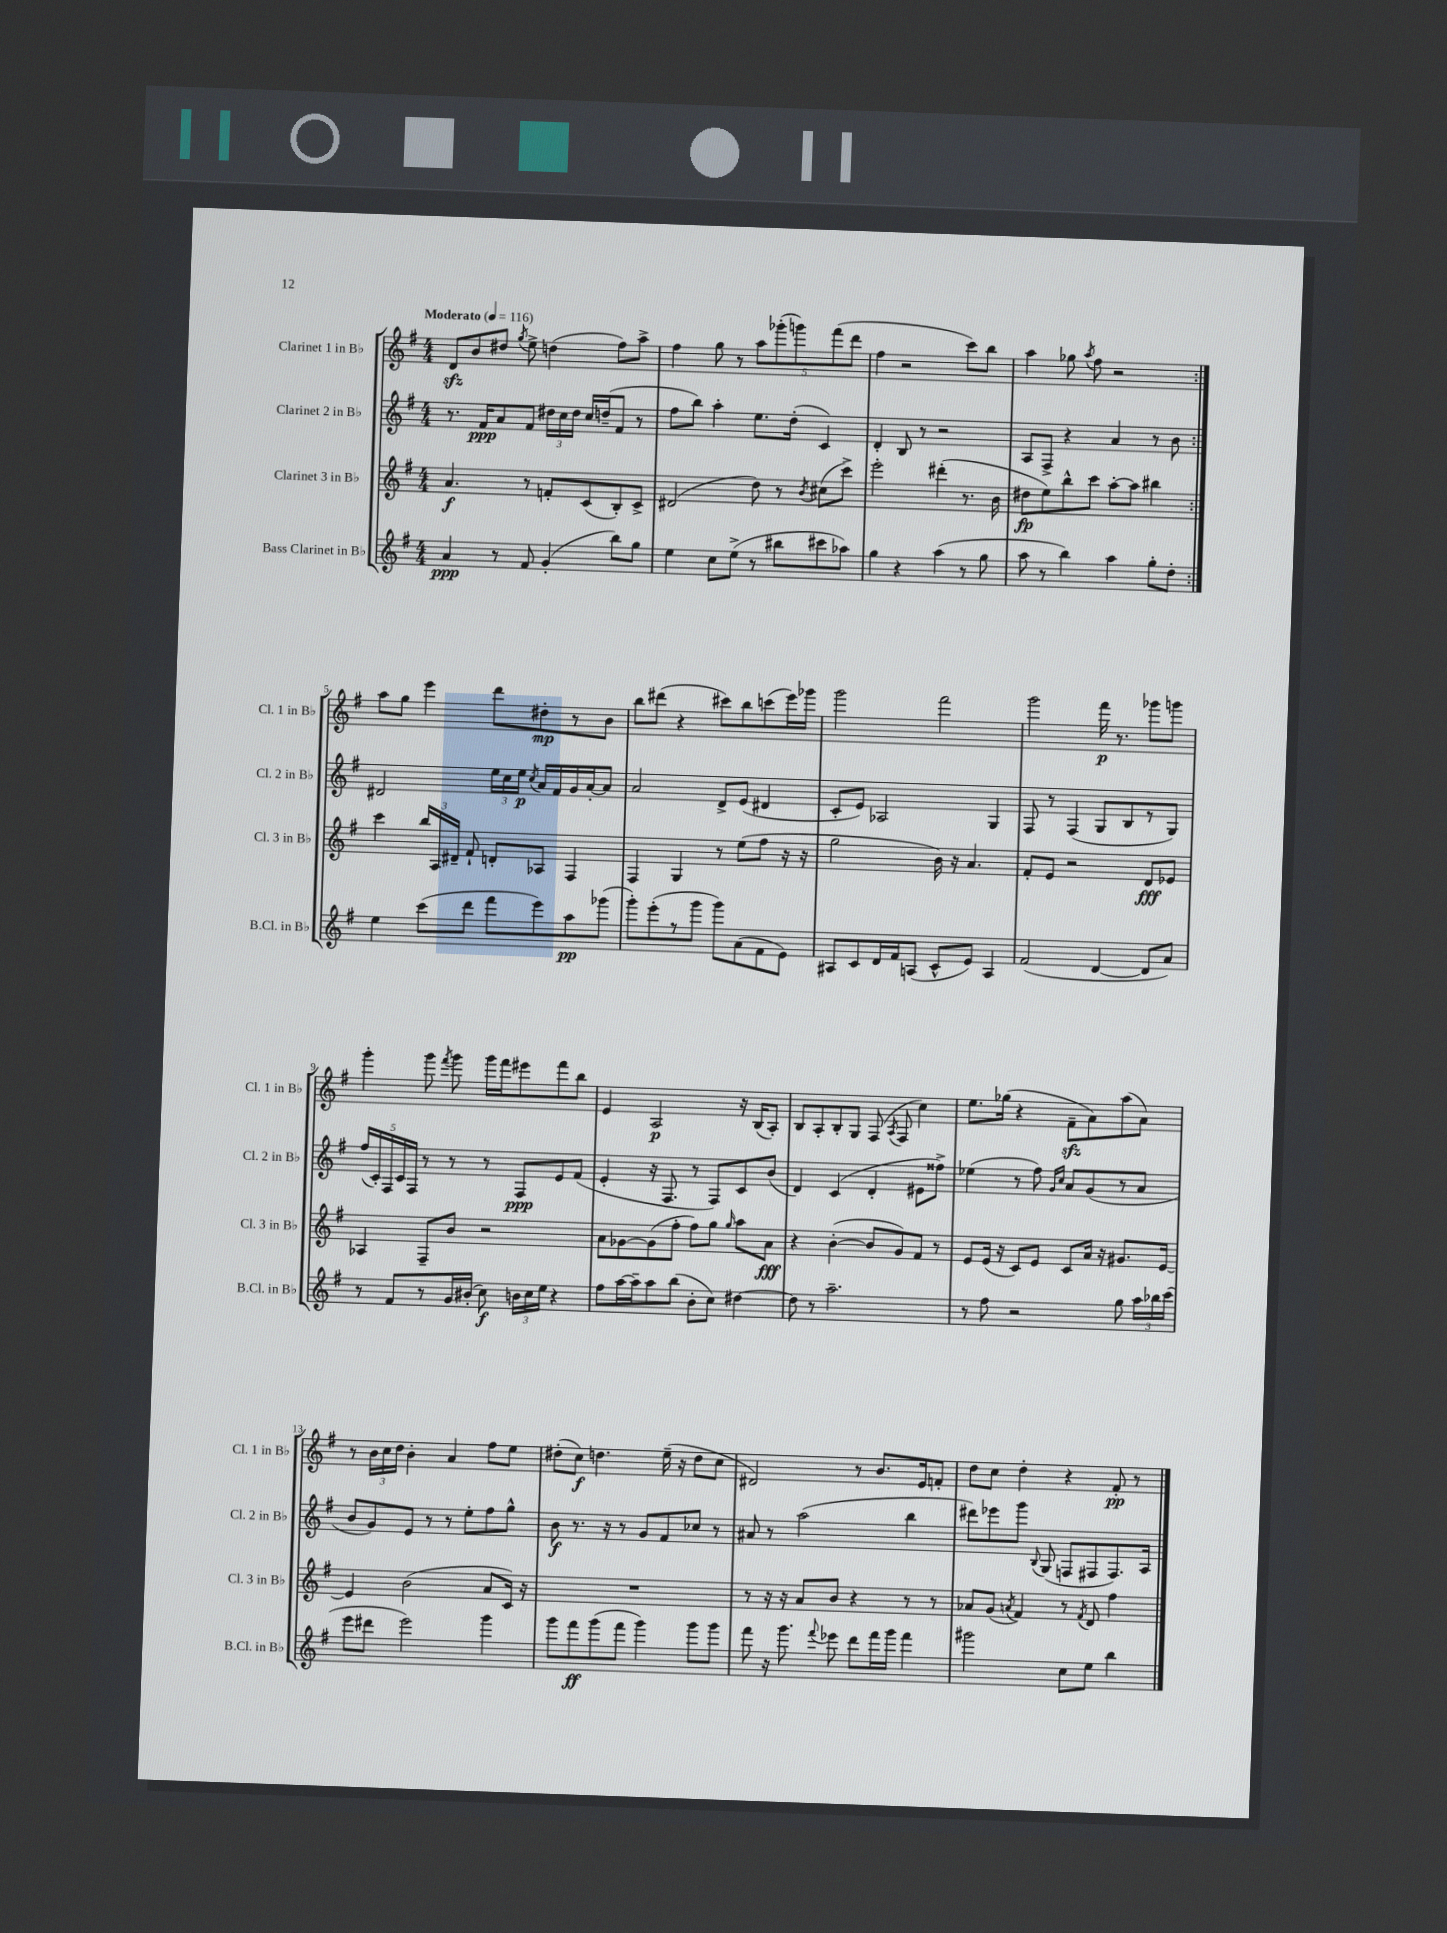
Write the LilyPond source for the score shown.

<<
\new StaffGroup <<
\new Staff = "s0" \with { instrumentName = "Clarinet 1 in Bb" shortInstrumentName = "Cl. 1 in Bb" } {
    \clef treble \key g \major \numericTimeSignature \time 4/4 \tempo "Moderato" 4 = 116
    \autoBeamOff \repeat volta 2 { d'8[\sfz b'8 dis''8] \acciaccatura { g''8 } e''8-> d''4( fis''8[) a''8]-> |
    fis''4 g''8 r8 \tuplet 5/4 { a''8[ ges'''8-.( g'''8) fis'''8( d'''8] } |
    fis''4 r2 c'''8[) b''8] |
    a''4 ges''8 \acciaccatura { a''8 } fis''8 r2 | }
    a''8[ g''8] e'''4 d'''8[ dis''8-.\mp r8 b'8] |
    b''8[ dis'''8]( r4 cis'''8[) b''8 c'''8( e'''16) ges'''16] |
    g'''2 fis'''2 |
    g'''2 fis'''16\p r8. ges'''8[ g'''8] |
    g'''4-. g'''8 \acciaccatura { fis'''8 } g'''8 g'''16[ fis'''16 eis'''8 fis'''8 b''8] |
    e'4 a2\p r16 b16[( a8]-.) |
    b8[ a8-. b8-. g8] fis8( \acciaccatura { a8 } fis8 c''4) |
    e''8.[ ges''16]( r4 fis'8[--\sfz a'8) a''8( a'8]) |
    r8 \tuplet 3/2 { b'16[ c''16 d''16] } b'4-. a'4 fis''8[ e''8] |
    dis''8[-.( c''8]\f) d''4. e''16--( r16 d''8[ c''8] |
    dis'2) r8 b'8.[ e'16 f'8]-. |
    d''8[ c''8] d''4-. r4 fis'8-.\pp r8 \bar "|." |
}
\new Staff = "s1" \with { instrumentName = "Clarinet 2 in Bb" shortInstrumentName = "Cl. 2 in Bb" } {
    \clef treble \key g \major \numericTimeSignature \time 4/4
    \autoBeamOff \repeat volta 2 { r8. fis'16[\ppp a'8 fis'8] \tuplet 3/2 { dis''16[ c''16 dis''16] } c''16[ d''16--( fis'8] r8 |
    fis''8[ b''8]) a''4-. e''8.[ d''16]-.( c'4) |
    d'4-. b8 r8 r2 |
    a8[ fis8]-> r4 a'4 r8 b'8 | }
    dis'2 \tuplet 3/2 { e''16[ c''16 e''16]\p } \acciaccatura { c''8 } a'16[ fis'16 g'16 a'16~-. a'8] |
    a'2 d'8[-> e'8]( dis'4 |
    c'8[-. e'8]) aes2 g4 |
    fis8 r8 fis4( g8[ b8 r8 g8]) |
    \tuplet 5/4 { fis''16[( c'16-.) fis16 c'16 fis16] } r8 r8 r8 fis8[\ppp e'8 fis'8]( |
    e'4-. r16 fis8. r8 fis8[) c'8 b'8]( |
    d'4) c'4( d'4-. eis'8[ fisis''8]->) |
    ees''4( r8 fis''8) \grace { g'16[ c''16] } a'8[ g'8( r8 a'8] |
    b'8[ g'8) e'8] r8 r8 e''8[-. fis''8 g''8]-^ |
    b'8\f r8. r16 r8 g'8[ fis'8 ces''8] r8 |
    ais'8 r8 a''2( b''4 |
    dis'''8[) ees'''8 g'''8] \appoggiatura { b8 } g8( f8[ fis8 fis8.) a16] \bar "|." |
}
\new Staff = "s2" \with { instrumentName = "Clarinet 3 in Bb" shortInstrumentName = "Cl. 3 in Bb" } {
    \clef treble \key g \major \numericTimeSignature \time 4/4
    \autoBeamOff \repeat volta 2 { a'4.\f r8 f'8[-. c'8( b8-.) c'8]-> |
    dis'2( d''8) r8 \acciaccatura { b'8 } cis''8[( c'''8]->) |
    e'''2-. dis'''4-.( r8. b'16 |
    dis''8[\fp e''8) b''8-^ c'''8] a''8[~-. a''8] bis''4 | }
    c'''4 \tuplet 3/2 { b''16[ a16 dis'16]-- } fis'8-! d'8[-. aes8] fis4 |
    fis4 g4 r8 e''8[( fis''8] r16 r16 |
    g''2 b'16) r16 a'4. |
    fis'8[-. e'8] r2 d'8[\fff ees'8] |
    aes4 fis8[-- b'8] r2 |
    a'8[ ges'8~ ges'8( fis''8]-. fis''8[) g''8] \grace { g''16 } a''8[ a'8]\fff |
    r4 b'4~-.( b'8[ g'8) fis'8] r8 |
    e'8[ e'16]( r16 c'8[) e'8] c'8[ a'16] r16 gis'8.[ e'16]~ |
    e'4 b'2( a'8[ c'16]) r16 |
    R1 |
    r8 r16 r16 a'8[ b'8] r4 r8 r8 |
    aes'8[ g'8]( \acciaccatura { a'8 } fis'4) r8 \acciaccatura { fis'8 } d'8 fis''4 \bar "|." |
}
\new Staff = "s3" \with { instrumentName = "Bass Clarinet in Bb" shortInstrumentName = "B.Cl. in Bb" } {
    \clef treble \key g \major \numericTimeSignature \time 4/4
    \autoBeamOff \repeat volta 2 { a'4\ppp r8 fis'8 g'4-.( b''8[) g''8] |
    e''4 c''8[ e''8]->( r8 bis''8[ cis'''8 aes''8]) |
    g''4 r4 a''4( r8 g''8 |
    a''8 r8 b''4) a''4 g''8[-. d''8]-. | }
    e''4 c'''8[( d'''8] fis'''8[ e'''8) a''8\pp ges'''8]( |
    g'''8[-.) e'''8-.( r8 g'''8] g'''8[) a'8( fis'8 e'8]) |
    ais8[ c'8 d'16 fis'16 a8]( c'8[-^ e'8]) a4 |
    fis'2( d'4~ d'8[ a'8]) |
    r8 fis'8[ r8 g'16 bis'16]-.( c''8\f) \tuplet 3/2 { b'16[ c''16 e''16] } r4 |
    fis''8[ a''16~ a''16-- a''8 b''8]( b'8[-. c''8]) dis''4~ |
    dis''8 r8 a''2.-- |
    r8 fis''8 r2 g''8 \tuplet 3/2 { a''16[ bes''16 c'''16]( } |
    e'''8[ dis'''8] e'''2) g'''4 |
    g'''8[ fis'''8\ff g'''8( fis'''8] g'''4) g'''8[ g'''8] |
    fis'''8 r16 g'''8. \appoggiatura { fis'''8 } ees'''8 d'''8[ fis'''16 g'''16] fis'''4 |
    gis'''2 c''8[ e''8] b''4 \bar "|." |
}
>>
>>
